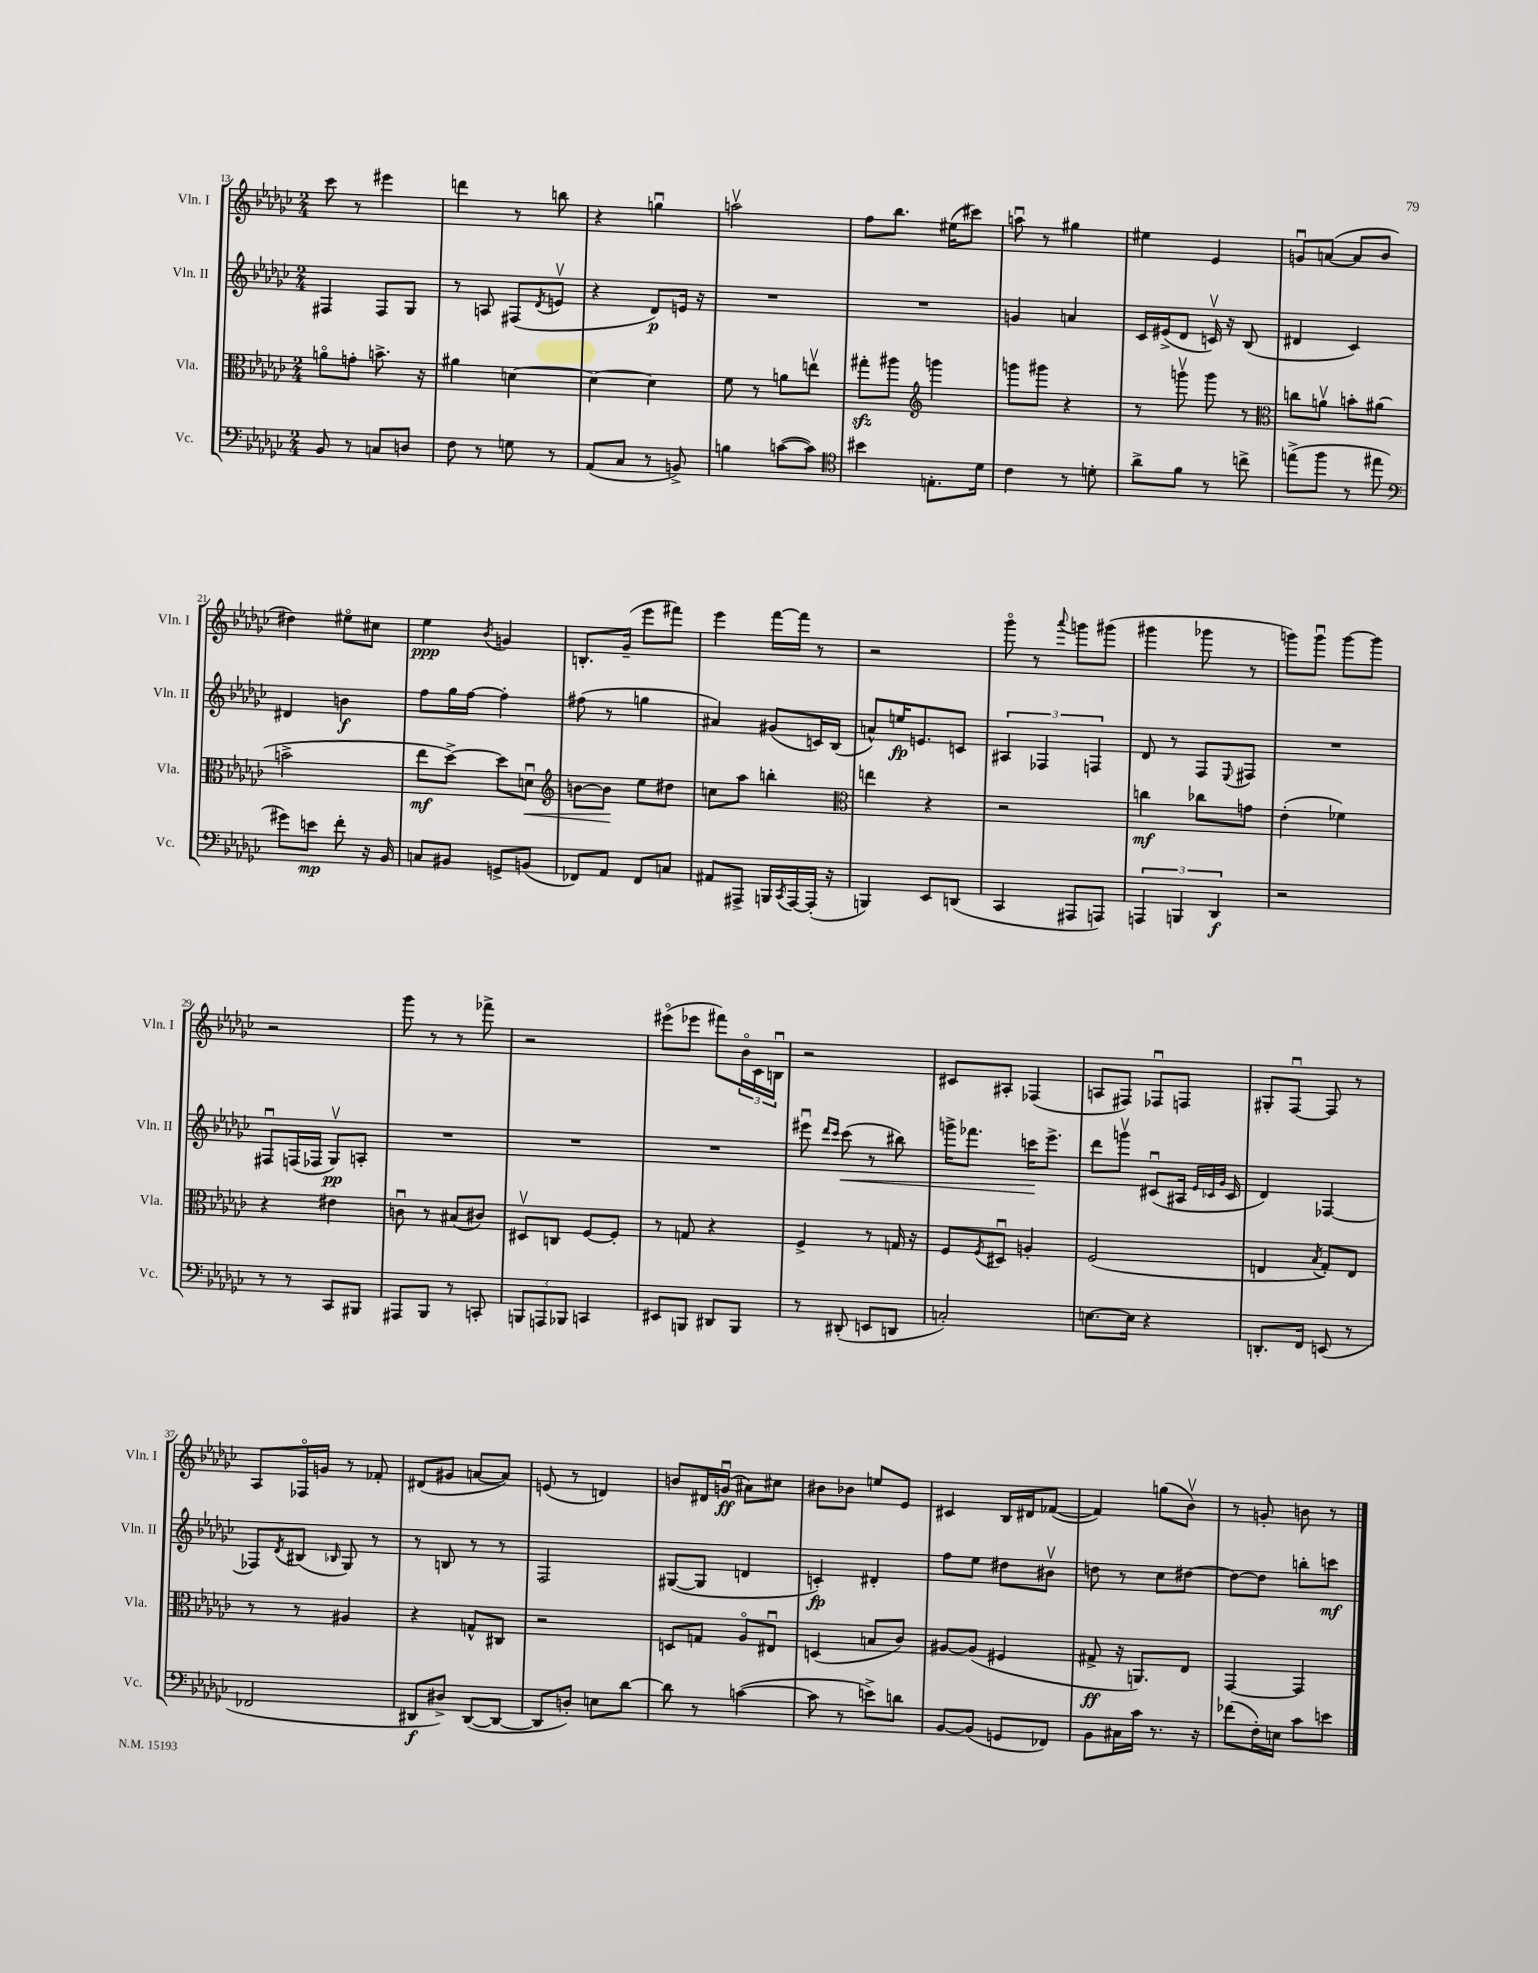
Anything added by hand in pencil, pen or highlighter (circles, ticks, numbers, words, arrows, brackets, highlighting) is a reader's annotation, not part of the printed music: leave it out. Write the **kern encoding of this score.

**kern	**dynam	**kern	**dynam	**kern	**dynam	**kern	**dynam
*part4	*part4	*part3	*part3	*part2	*part2	*part1	*part1
*staff4	*staff4	*staff3	*staff3	*staff2	*staff2	*staff1	*staff1
*I"Vc.	*	*I"Vla.	*	*I"Vln. II	*	*I"Vln. I	*
*I'Vc.	*	*I'Vla.	*	*I'Vln. II	*	*I'Vln. I	*
*clefF4	*	*clefC3	*	*clefG2	*	*clefG2	*
*k[b-e-a-d-g-c-]	*	*k[b-e-a-d-g-c-]	*	*k[b-e-a-d-g-c-]	*	*k[b-e-a-d-g-c-]	*
*M2/4	*	*M2/4	*	*M2/4	*	*M2/4	*
=13	=13	=13	=13	=13	=13	=13	=13
8BB-/	.	8an\L	.	4F#X/	.	8ccc-\	.
8r	.	8gn'\J	.	.	.	8r	.
8Cn/L	.	8.bn^\	.	8F#/L	.	4eee#X\	.
8Dn/J	.	.	.	8G-/J	.	.	.
.	.	16r	.	.	.	.	.
=14	=14	=14	=14	=14	=14	=14	=14
8F\	.	4a#X\	.	8r	.	4dddn\	.
8r	.	.	.	8An/	.	.	.
8Gn\	.	[4dn\	.	(8F#X/L	.	8r	.
.	.	.	.	8qd-/	.	.	.
8r	.	.	.	8env/J	.	8bbn\	.
=15	=15	=15	=15	=15	=15	=15	=15
(8AA-/L	.	4d\_	.	4r	.	4r	.
8C-/J	.	.	.	.	.	.	.
8r	.	4d\]	.	8d-/L)	p	4ggnu\	.
8BBn^/)	.	.	.	16en/Jk	.	.	.
.	.	.	.	16r	.	.	.
=16	=16	=16	=16	=16	=16	=16	=16
4Bn\	.	8f\	.	2r	.	2aanv\	.
.	.	8r	.	.	.	.	.
([8cn\L	.	8an\L	.	.	.	.	.
8c\J])	.	8eenv\J	.	.	.	.	.
=17	=17	=17	=17	=17	=17	=17	=17
*clefC4	*	*	*	*	*	*	*
4b#X\	.	8gg#Xzz'\L	.	2r	.	8ff\L	.
.	.	8aa#X\J	.	.	.	8.bb-\J	.
*	*	*clefG2	*	*	*	*	*
8.En'\L	.	4gggn\	.	.	.	.	.
.	.	.	.	.	.	(16ee#X\KL	.
.	.	.	.	.	.	8ccc#X\J)	.
16d-\Jk	.	.	.	.	.	.	.
=18	=18	=18	=18	=18	=18	=18	=18
4c-\	.	8gggn\L	.	4gn/	.	8aanu\	.
.	.	8ggg#X\J	.	.	.	8r	.
8r	.	4r	.	4an/	.	4gg#X\	.
8dn'\	.	.	.	.	.	.	.
=19	=19	=19	=19	=19	=19	=19	=19
8a-^\L	.	8r	.	16c-/LL	.	4ee#X\	.
.	.	.	.	(16e#X^/J	.	.	.
8f\J	.	8gggnv\	.	8d-/J	.	.	.
8r	.	8ggg\	.	16cnv/)	.	4e-/	.
.	.	.	.	16r	.	.	.
8ccn^\	.	8r	.	(8B-/	.	.	.
=20	=20	=20	=20	=20	=20	=20	=20
*	*	*clefC3	*	*	*	*	*
(8een^\L	.	8ccn\L	.	4d#X/	.	8gnu/L	.
8ff\J	.	8anv\J	.	.	.	([8an/J	.
8r	.	8bn'\L	.	4c-/)	.	8a/L]	.
8ee#X\	.	(8a#X\J	.	.	.	8b-/J	.
!!LO:LB:g=z
=21	=21	=21	=21	=21	=21	=21	=21
*clefF4	*	*	*	*	*	*	*
8g#X\L)	.	2bn^\	.	4d#X/	.	4dd#X\)	.
8en\J	mp	.	.	.	.	.	.
8f'\	.	.	.	4bn\	f	8ee#X\L	.
16r	.	.	.	.	.	8cc#X\J	.
16BB-/	.	.	.	.	.	.	.
=22	=22	=22	=22	=22	=22	=22	=22
8Cn/L	.	8ee-\L	mf	8ff\L	.	4ee-\	ppp
8BB#X/J	.	[8dd-^\J)	.	16gg-\L	.	.	.
.	.	.	.	[16ff\JJ	.	.	.
.	.	.	.	.	.	8qb-/	.
8GGn^/L	.	8dd-\L]	.	4ff'\]	.	4gn/	.
!	!	!	!LO:HP:b	!	!	!	!
(8BBn/J	.	8dnu\J	<	.	.	.	.
=23	=23	=23	=23	=23	=23	=23	=23
*	*	*clefG2	*	*	*	*	*
8FF-X/L)	.	[8bn\L	.	(8ff#X\	.	8.Bn'/L	.
8AA-/J	.	8b\J]	.	8r	.	.	.
.	.	.	.	.	.	(16g-~/Jk	.
8FF-/L	.	8ee-\L	[	4ggn\	.	8eee-\L	.
8Cn/J	.	8dd#X\J	.	.	.	8fff#X\J)	.
=24	=24	=24	=24	=24	=24	=24	=24
8AA#X/L	.	8ccn\L	.	4a#X/)	.	4eee-\	.
8AAA#X^/J	.	8aa-\J	.	.	.	.	.
16BBBn/LL	.	4bbn'\	.	(8g#X/L	.	[16fff\LL	.
8qCC-/	.	.	.	.	.	.	.
[16AAA#/	.	.	.	.	.	16fff\JJ]	.
(16AAA#'/JJ]	.	.	.	16cn/L)	.	8r	.
16r	.	.	.	(16B-/JJ	.	.	.
=25	=25	=25	=25	=25	=25	=25	=25
*	*	*clefC3	*	*	*	*	*
4BBBn/)	.	4een\	.	8an^^/L)	.	2r	.
.	.	.	.	16een/K	fp	.	.
.	.	.	.	8.en/	.	.	.
8EE-/L	.	4r	.	.	.	.	.
(8DDn/J	.	.	.	8cn/J	.	.	.
=26	=26	=26	=26	=26	=26	=26	=26
4CC-/	.	2r	.	6A#X/	.	8ggg-\	.
.	.	.	.	.	.	8r	.
.	.	.	.	6F-X/	.	.	.
.	.	.	.	.	.	8qqaaa-/	.
8AAA#X/L	.	.	.	.	.	8gggn\L	.
.	.	.	.	6Fn/	.	.	.
8AAAn/J)	.	.	.	.	.	(8ggg#X\J	.
=27	=27	=27	=27	=27	=27	=27	=27
6AAAn/	.	4ccn\	mf	8d-/	.	4ggg#X\	.
.	.	.	.	8r	.	.	.
6BBBn/	.	.	.	.	.	.	.
.	.	8cc-X\L	.	8F/L	.	8ggg-X\	.
6DD-/	f	.	.	.	.	.	.
.	.	.	.	8qqE-/	.	.	.
.	.	8gn\J	.	8F#X/J	.	8r	.
=28	=28	=28	=28	=28	=28	=28	=28
2r	.	(4e-'\	.	2r	.	8gggn\L)	.
.	.	.	.	.	.	8gggu\J	.
.	.	4f-X\)	.	.	.	[8ggg\L	.
.	.	.	.	.	.	8ggg\J]	.
!!LO:LB:g=z
=29	=29	=29	=29	=29	=29	=29	=29
8r	.	4r	.	8F#Xu/L	.	2r	.
8r	.	.	.	(16Fn/L	.	.	.
.	.	.	.	16F-X/JJ	.	.	.
8CC-/L	.	4e#X\	.	8G-v/L)	pp	.	.
8BBB#X/J	.	.	.	8An'/J	.	.	.
=30	=30	=30	=30	=30	=30	=30	=30
8AAA#X/L	.	8cnu\	.	2r	.	8ggg-\	.
8BBB-/J	.	8r	.	.	.	8r	.
8r	.	(8B#X/L	.	.	.	8r	.
8CCn'/	.	8c#X/J)	.	.	.	8fff-X^\	.
=31	=31	=31	=31	=31	=31	=31	=31
12BBBn/L	.	8D#Xv/L	.	2r	.	2r	.
12AAAn/	.	.	.	.	.	.	.
.	.	8Cn/J	.	.	.	.	.
12BBB-X/J	.	.	.	.	.	.	.
4CCn/	.	[8F/L	.	.	.	.	.
.	.	8F'/J]	.	.	.	.	.
=32	=32	=32	=32	=32	=32	=32	=32
8EE#X/L	.	8r	.	2r	.	(8eee#X\L	.
8BBBn/J	.	8Gn/	.	.	.	8eee-X\J	.
8DD#X/L	.	4r	.	.	.	8fff#X\L)	.
8BBB/J	.	.	.	.	.	24b-\L	.
.	.	.	.	.	.	24c-\	.
.	.	.	.	.	.	24Bnu\JJ	.
=33	=33	=33	=33	=33	=33	=33	=33
8r	.	4F^/	.	8eee#Xu\	.	2r	.
.	.	.	.	16qqddd-/LL	.	.	.
.	.	.	.	16qqccc-/JJ	.	.	.
!	!	!	!	!	!LO:HP:b	!	!
(8DD#X'/	.	.	.	(8ccc-\	<	.	.
8EEn/L	.	8r	.	8r	.	.	.
8DDn/J	.	16Gn/	.	8bb#X\)	.	.	.
.	.	16r	.	.	.	.	.
=34	=34	=34	=34	=34	=34	=34	=34
2Cn'/)	.	8F/L	.	16gggn^\KL	.	8c#X/L	.
.	.	.	.	8.fff-X\J	.	.	.
.	.	8qF/	.	.	.	.	.
.	.	8D#Xu/J	.	.	.	8A#X'/J	.
.	.	4An'/	.	16cccn\KL	.	(4F-X/	.
.	.	.	.	8.eee-^\J	[	.	.
=35	=35	=35	=35	=35	=35	=35	=35
[8.En\L	.	(2F/	.	8ddd-\L	.	8An/L	.
.	.	.	.	8gggnv\J	.	8F#X/J)	.
16E\Jk]	.	.	.	.	.	.	.
4r	.	.	.	(8c#Xu/L	.	8F-Xu/L	.
.	.	.	.	16A#X/Jk	.	8Fn/J	.
.	.	.	.	32qqe-/LLL	.	.	.
.	.	.	.	32qqc-X/	.	.	.
.	.	.	.	32qqg-/JJJ	.	.	.
.	.	.	.	16c-/	.	.	.
=36	=36	=36	=36	=36	=36	=36	=36
8.DDn'/L	.	4En/	.	4d-/)	.	8G#X'/L	.
.	.	.	.	.	.	[8Fu/J	.
16FF/Jk	.	.	.	.	.	.	.
.	.	8qB-/	.	.	.	.	.
(8EEn/	.	8G-'/L)	.	[4F-X/	.	8F/]	.
8r	.	8E/J	.	.	.	8r	.
!!LO:LB:g=z
=37	=37	=37	=37	=37	=37	=37	=37
2FF-X/	.	8r	.	8F-X/L]	.	8A-/L	.
.	.	.	.	8qd-/	.	.	.
.	.	8r	.	(8B#X/J	.	16F-X/L	.
.	.	.	.	.	.	16gn/JJ	.
.	.	.	.	16qqB-X/	.	.	.
.	.	4A#X/	.	8G-/)	.	8r	.
.	.	.	.	8r	.	8f-X'/	.
=38	=38	=38	=38	=38	=38	=38	=38
8DD#X/L	f	4r	.	8r	.	(8d#X/L	.
8D#X^/J)	.	.	.	8Bn/	.	8g#X/J	.
([8DD#/L	.	8Gn^^/L	.	8r	.	[8an/L	.
8DD#/J_	.	8C#X/J	.	8r	.	8a/J])	.
=39	=39	=39	=39	=39	=39	=39	=39
8DD#/L]	.	2r	.	2F/	.	(8en/	.
8Dn'/J)	.	.	.	.	.	8r	.
8En\L	.	.	.	.	.	4dn/)	.
[8d-\J	.	.	.	.	.	.	.
=40	=40	=40	=40	=40	=40	=40	=40
8d-\]	.	8Dn/L	.	([8G#X/L	.	8bn/L	.
8r	.	8Gn/J	.	8G#/J]	.	16d#X/L	.
.	.	.	.	.	.	(16gnu/JJ	ff
([4cn\	.	8A-/L	.	4dn/	.	8a#X\L)	.
.	.	8E#Xu/J	.	.	.	8cc#X\J	.
=41	=41	=41	=41	=41	=41	=41	=41
8c\]	.	(4Dn/	.	4cn'/)	fp	8b#X\L	.
8r	.	.	.	.	.	8b-X\J	.
8en^\L)	.	8Bn/L	.	4d#X'/	.	8een/L	.
8dn\J	.	8c-/J)	.	.	.	8e-/J	.
=42	=42	=42	=42	=42	=42	=42	=42
[8BB-/L	.	[8A#X/L	.	8ff\L	.	4c#X/	.
(8BB-/J]	.	(8A#/J]	.	8ee-\J	.	.	.
8GGn/L	.	4F#X/	.	8dd#X\L	.	16B-/LL	.
.	.	.	.	.	.	16d#X/J	.
8FF-X/J)	.	.	.	8b#Xv\J	.	([8f-X/J	.
=43	=43	=43	=43	=43	=43	=43	=43
8BB-\L	.	8G#X^/	ff	8ddn\	.	4f-/])	.
16C#X\L	.	16r	.	8r	.	.	.
16c-\JJ	.	8.AAn/L)	.	.	.	.	.
8.r	.	.	.	8cc-\L	.	(8ggn\L	.
.	.	8E-/J	.	[8dd#X\J	.	8b-v\J)	.
16r	.	.	.	.	.	.	.
=44	=44	=44	=44	=44	=44	=44	=44
(8f-X\L	.	[4GG-/	.	8dd#\L_	.	8r	.
16F'\L)	.	.	.	8dd#\J]	.	8gn'/	.
16En\JJ	.	.	.	.	.	.	.
8c-\L	.	4GG-/]	.	8bbn'\L	.	8bn\	.
8en\J	.	.	.	8cccn\J	mf	8r	.
==	==	==	==	==	==	==	==
*-	*-	*-	*-	*-	*-	*-	*-
